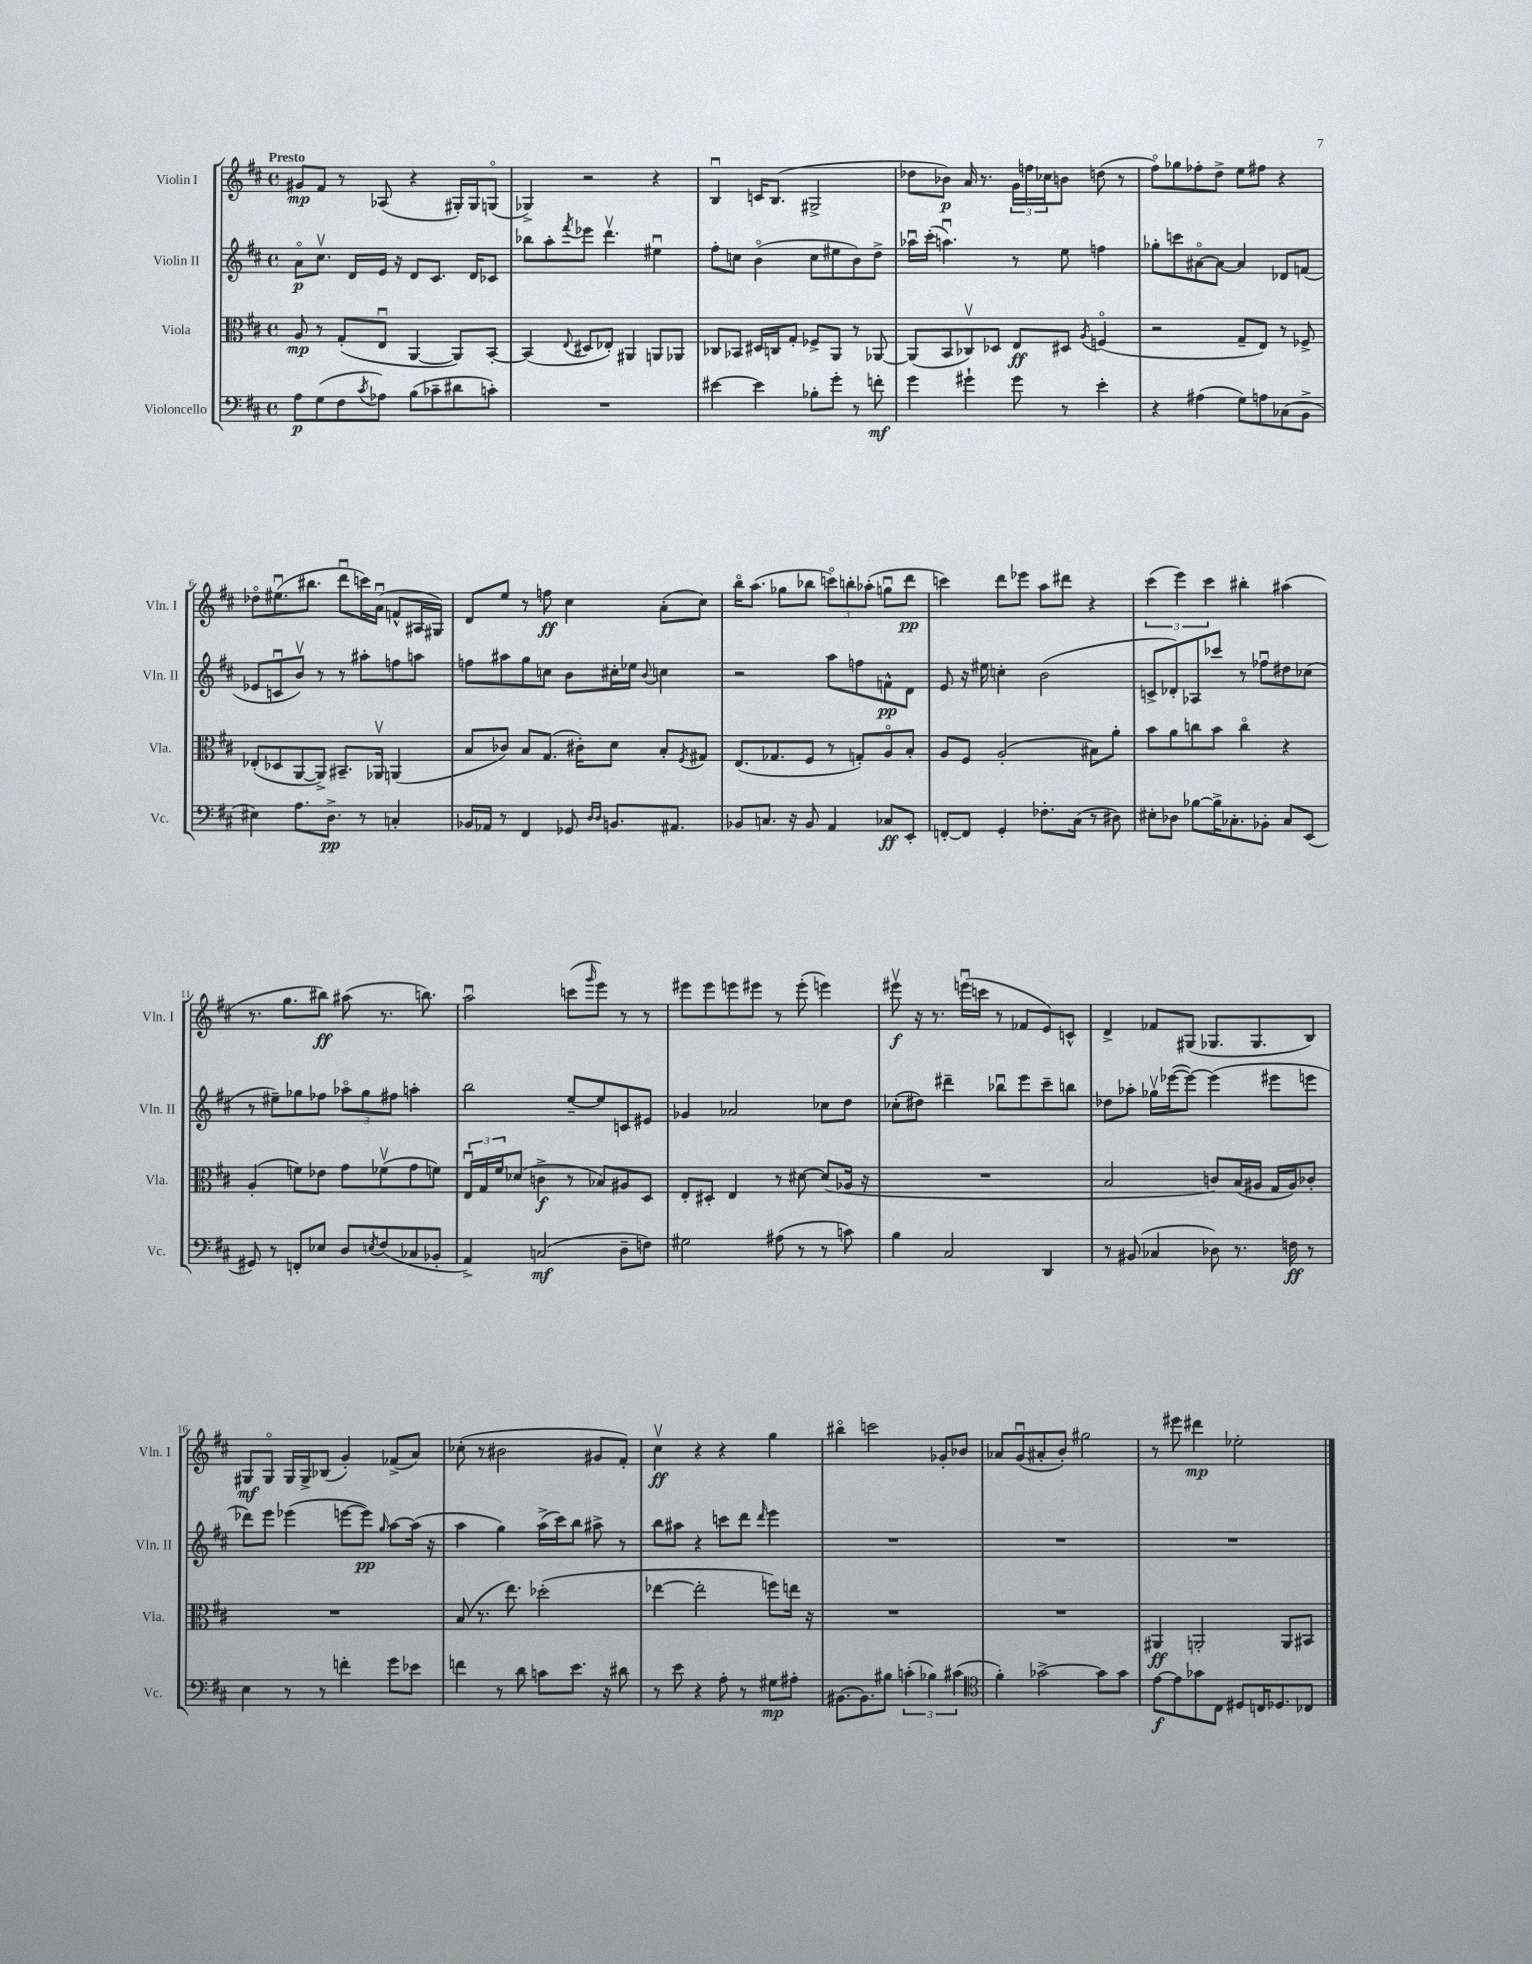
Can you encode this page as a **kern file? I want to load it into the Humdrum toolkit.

**kern	**kern	**kern	**kern
*staff4	*staff3	*staff2	*staff1
*clefF4	*clefC3	*clefG2	*clefG2
*k[f#c#]	*k[f#c#]	*k[f#c#]	*k[f#c#]
*M4/4	*M4/4	*M4/4	*M4/4
*met(c)	*met(c)	*met(c)	*met(c)
8A	8A	8ao	8g#
(8G	8r	8.cc#v	8f#
8F#	(8G'	.	8r
.	.	16d	.
8qc#	.	.	.
8A-)	8Eu	16e	(8A-
.	.	16r	.
(8B	[4AA	8d	4r
8c-~	.	8.c#	.
8d#	8AA])	.	16G#')
.	.	16d	16G#
8c')	[8BB'	8c-	(8Go
=	=	=	=
1r	(4BB]	8bb-	4G-^)
.	.	8aa'	.
.	8qqE	8qfff#	.
.	8D#	8eee-	2r
.	8E-')	4.dddv	.
.	4AA#	.	.
.	8AA	4ee#u	4r
.	8AA-	.	.
=	=	=	=
[4e#	8C-	8ff#'	4Bu
.	8BB-	8cc	.
4e#]	16D#	(4bo	16c
.	16C	.	(8.B
.	8G'	.	.
8B-'	8F-^	8cc	2G#^
8g'	8AA	8ee#	.
8r	8r	8b)	.
8f'	[8AA-	8dd^	.
=	=	=	=
4g	(8AA-]	16aa-u	8dd-
.	.	(16ccc#'	.
.	8BB	4.aau)	8b-)
4g#`	8C-v)	.	16a
.	.	.	8.r
.	8D-	.	.
8g#	8E	8r	24g
.	.	.	24ff
.	.	.	24cc-
8r	8D#	8ee	8b
.	8qA	.	.
4e'	(4Fo	4ff	(8dd
.	.	.	8r
=	=	=	=
4r	2r	8gg-'	8ff#o)
.	.	8ccc	8gg-
(4A#	.	[8a#o	8ff-'
.	.	8a#_	8dd^
8G)	8G~	4a#]	8ee
8A	8E)	.	8ff#
(8C-	8r	8d-	4r
8BB^	8F-^	(8f	.
=	=	=	=
4E#)	(8E-'	8e-	8dd-o
.	8D-	8cu	(8.ee#u
8.A	[8AA	8bv)	.
.	.	.	8.bb#
.	8AA^])	8r	.
8.D^	.	.	.
.	8.BB#~	8r	8dddu
8r	.	8aa#'	16ccc)
.	16AA-v	.	(16au
4C'	(4AA	8ff	8f^^
.	.	8aa	16A#
.	.	.	16G#)
=	=	=	=
16BB-	8B	8ff	8d
16AA-	.	.	.
8r	8c-)	8aa#	8ee
4FF#	8B	8gg	8r
.	(8.G	8cc	8ff
8GG-	.	8b	4cc#
.	16c#')	.	.
16qqD	.	.	.
16qqD	.	.	.
8.BB	8d	16cc#'	.
.	.	16ee-	.
.	.	8qqb	.
.	8B'	4cc	(8a'
8.AA#	.	.	.
.	8qF#	.	.
.	8G#	.	8cc#)
=	=	=	=
8BB-	(8.E	2r	16bbo
.	.	.	(8.aa
8.C	.	.	.
.	8.G-	.	.
.	.	.	8gg-
16r	.	.	.
8BB-	8F#	.	8bb-
4AA	8r	8aa	12ccco)
.	.	.	12bb'
.	8G')	8ff	.
.	.	.	(12aa-'
8C-	8Ao	8f^^	8ggu
8EE'	8B'	8d	8ddd
=	=	=	=
[8FF'	8A	8e	4ccc)
8FF]	8F#	16r	.
.	.	16ee#	.
4GG'	(2A'	4cc'	8ddd
.	.	.	8eee-
8.F-'	.	(2b	8aa
.	.	.	8ddd#
(16C#	.	.	.
8r	8B#)	.	4r
8D#)	8a'	.	.
=	=	=	=
8E#'	8b	8c^	(6ccc#
8D-	8a	8d-')	.
.	.	.	6eee)
[8B-	8cc	8A-	.
.	.	.	6ccc#
16B-^]	8b	8ccc-	.
8.C-'	.	.	.
.	4cco	8r	4bb#'
8BB-'	.	8ff-u	.
8C-	4r	8dd#	(4aa#
(8EE	.	(8cc-	.
=	=	=	=
8GG#)	(4A'	8r	8.r
8r	.	8ee#~)	.
.	.	.	8.gg
8FF'	8f)	8gg-	.
8E-	8e-	8ff-	8bb#)
8D	8g	12aa-o	(8aa#
.	.	12gg-	.
8qE	.	.	.
(8F#	(8f-v	.	8.r
.	.	12ff#	.
8C-	8g	4aa'	.
.	.	.	8.bb)
8BB-'	8f)	.	.
=	=	=	=
4AA^)	24Eu	2bb	2aau
.	24G	.	.
.	24f#	.	.
.	(8d-	.	.
(2C	4c^	.	.
.	8r	[8ee~	(8ccc
.	.	.	16qqggg
.	8B-)	8ee]	8eee)
8D~	8A#	8c	8r
8F)	8D	8e#	8r
=	=	=	=
2G#	8E'	4g-	8eee#
.	8D#'	.	8eee#
.	4E	2a-	8eee
.	.	.	8eee#
(8A#	8r	.	8r
8r	[8d#	.	(8eee#'
8r	(8d#]	8cc-	4eee)
8c)	16A-	8dd	.
.	16r	.	.
=	=	=	=
4B	1r	(8cc-'	8eee#v
.	.	8dd#)	16r
.	.	.	8.r
2C#	.	4ddd#~	.
.	.	.	(16eeeu
.	.	.	16ccc
.	.	8bb-u	8r
.	.	8eee	8f-
4DD	.	8ccc#~	8e)
.	.	8bb	8c^^
=	=	=	=
8r	2B	8dd-	4d^
(8BB#	.	8aa-'	.
4C-	.	16gg-v	8f-
.	.	([16eee-	.
.	.	8eee-_)	(8G#
8D-)	8c)	(4eee-]	8.G-
8.r	(16B	.	.
.	16A#	.	8.G-
.	16G	8eee#	.
16F	16A#)	.	.
8r	8c-'	8eee	8B)
=	=	=	=
4E	1r	8ddd-)	8G#
.	.	8eee	8G#o
8r	.	(4eee-	16G#
.	.	.	16G#^
8r	.	.	(8B-
4f'	.	[8eee	4g')
.	.	8eee])	.
.	.	16qqgg	.
8g	.	[8aa	(8f-^
8e-	.	(16aa]	8a)
.	.	16r	.
=	=	=	=
4f	(8B	4aa	(8cc-'
.	8.r	.	8r
8r	.	4gg)	2b#
.	8.ee)	.	.
8d	.	.	.
8c	(2dd-'	(16aa^	.
.	.	16ccc#)	.
8.e	.	8bb	.
.	.	8aa#^	8g#
16r	.	.	.
8d#	.	8r	8f#')
=	=	=	=
8r	[4ee-	8bb	4cc#v
8e	.	8aa#	.
4r	2ee-']	4r	4r
8A'	.	8ccc	4r
8r	.	8ddd	.
.	.	16qqddd	.
8G#	8ff)	4eee	4gg
8A#'	16ee	.	.
.	16r	.	.
=	=	=	=
[8.BB#	1r	1r	4bb#o
8.BB#]	.	.	.
.	.	.	2ccc
8B#	.	.	.
(6c'	.	.	.
6B-)	.	.	.
.	.	.	8g-'
(6c#	.	.	.
.	.	.	8b-
=	=	=	=
*clefC4	*	*	*
4f#')	1r	1r	8a-
.	.	.	(8gu
[2g-^	.	.	8a#'
.	.	.	8b')
.	.	.	2gg#
8g-]	.	.	.
8g-	.	.	.
=	=	=	=
[8e	4AA#	1r	8r
8e]	.	.	8eee#
8g-	2AA'	.	4ddd#
8C#	.	.	.
8D#	.	.	2ee-'
16C	.	.	.
8.D-	.	.	.
.	8AA	.	.
8C-	8BB#	.	.
==	==	==	==
*-	*-	*-	*-
